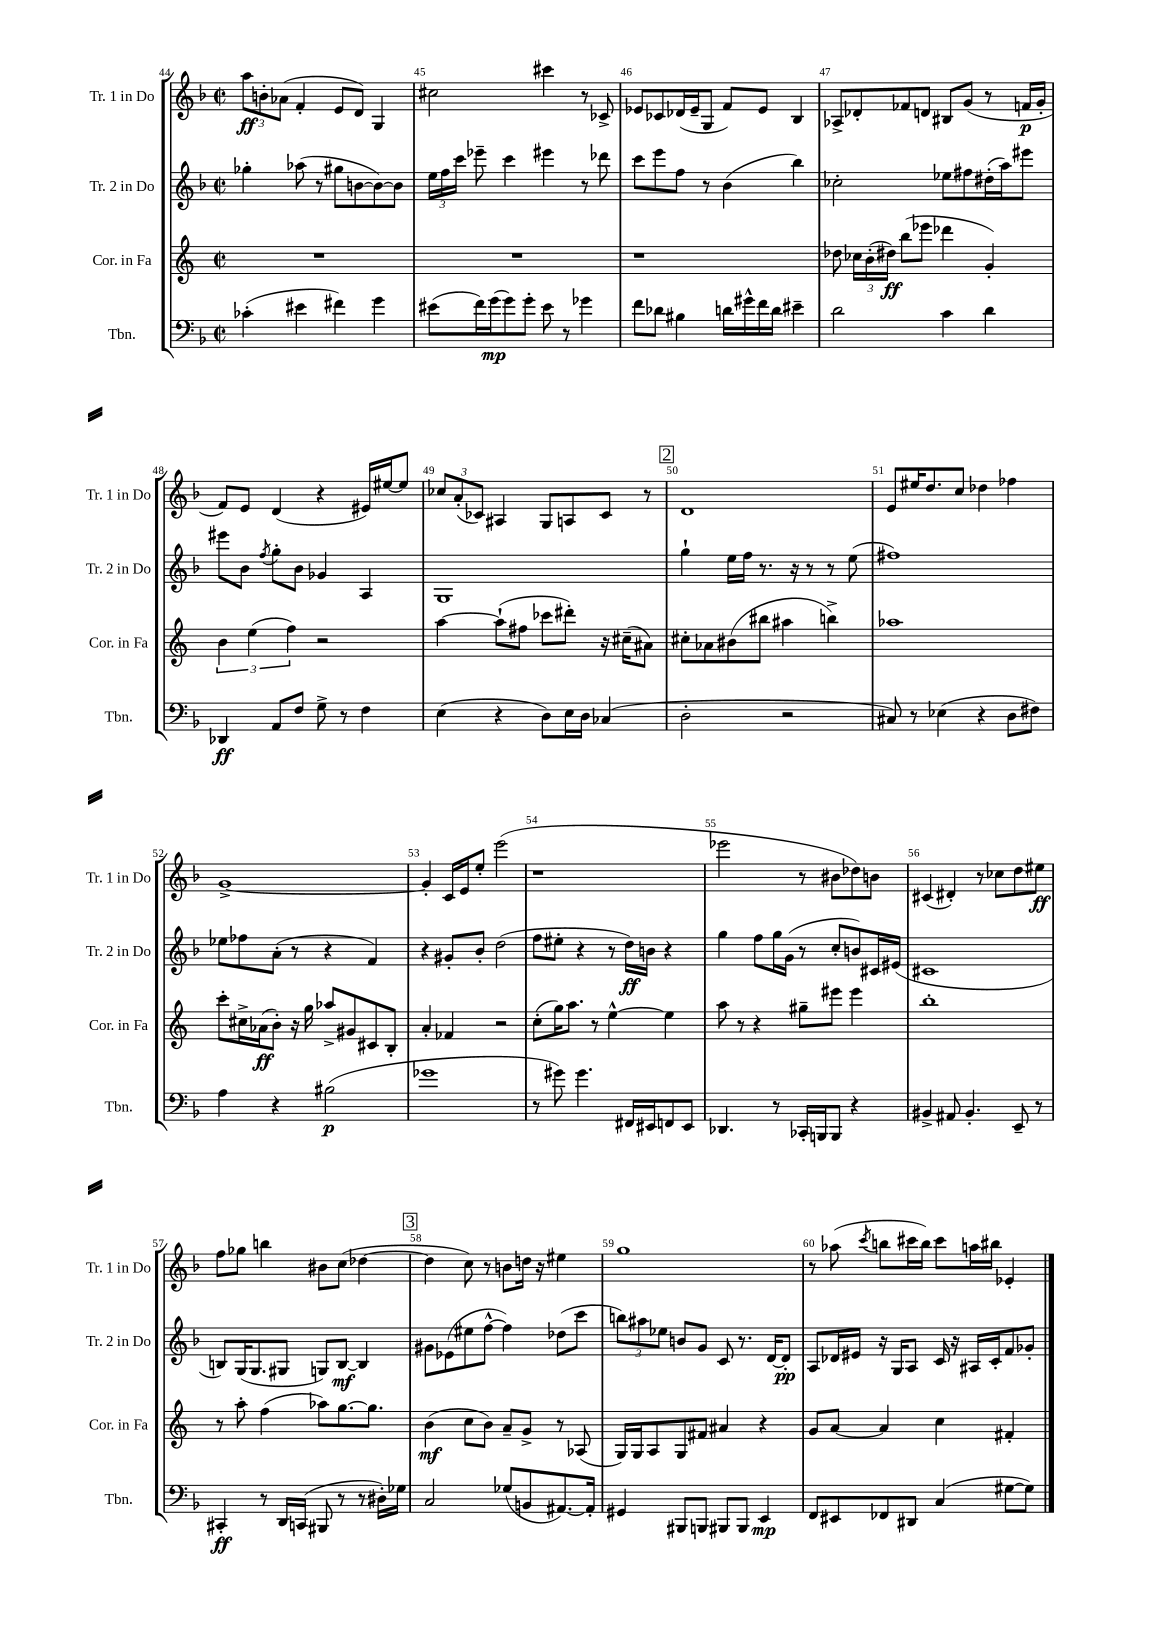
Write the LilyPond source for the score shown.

<<
\new StaffGroup <<
\new Staff = "s0" \with { instrumentName = "Tr. 1 in Do" shortInstrumentName = "Tr. 1 in Do" } {
    \clef treble \key f \major \defaultTimeSignature \time 2/2
    \autoBeamOff \tuplet 3/2 { a''8[\ff b'8-. aes'8]( } f'4-. e'8[ d'8]) g4 |
    cis''2 cis'''4 r8 ces'8-> |
    ees'8[ ces'8 des'16( ees'16-- g8] f'8[) ees'8] bes4 |
    aes8[-> des'8-. fes'8 d'8] bis8[ g'8]( r8 f'16[\p g'16]-. |
    f'8[) e'8] d'4( r4 eis'16[) eis''16~ eis''8] |
    \tuplet 3/2 { ces''8[ a'8-.( ces'8]) } ais4 g8[ a8 ces'8] r8 |
    \mark \markup { \box "2" } d'1 |
    e'8[ eis''16 d''8. c''8] des''4 fes''4 |
    g'1~-> |
    g'4-. c'16[ e'16 e''8]-. e'''2( |
    r1 |
    ees'''2 r8 bis'8[ des''8) b'8] |
    cis'4( dis'4-.) r8 ces''8[ d''8 eis''8]\ff |
    f''8[ ges''8] b''4 bis'8[ c''8]( des''4~ |
    \mark \markup { \box "3" } des''4 c''8) r8 b'8[ d''16] r16 eis''4 |
    g''1 |
    r8 aes''8( \acciaccatura { c'''8 } b''8[ cis'''16 b''16]) cis'''8[ a''16 bis''16] ees'4-. \bar "|." |
}
\new Staff = "s1" \with { instrumentName = "Tr. 2 in Do" shortInstrumentName = "Tr. 2 in Do" } {
    \clef treble \key f \major \defaultTimeSignature \time 2/2
    \autoBeamOff ges''4-. aes''8( r8 gis''8[ b'8~ b'8~) b'8] |
    \tuplet 3/2 { e''16[ f''16 c'''16] } ees'''8-- c'''4 eis'''4 r8 des'''8 |
    c'''8[ e'''8 f''8] r8 bes'4( bes''4) |
    ces''2-. ees''8[ fis''8 dis''16-.( a''16) eis'''8] |
    eis'''8[ bes'8] \acciaccatura { f''8 } g''8[-. bes'8] ges'4 a4 |
    g1 |
    \mark \markup { \box "2" } g''4-! e''16[ f''16] r8. r16 r8 r8 e''8( |
    fis''1) |
    ees''8[ fes''8 a'8]-.( r8 r4 f'4) |
    r4 gis'8[-. bes'8]-. d''2( |
    f''8[ eis''8]-. r4 r8 d''16[\ff) b'16] r4 |
    g''4 f''8[ g''16 g'16]( r8 c''8[-. b'8) cis'16 eis'16]( |
    cis'1 |
    b8[) g16( g8. gis8] g8[) b8]~\mf b4 |
    \mark \markup { \box "3" } gis'8[ ees'8( eis''8 f''8]~-^ f''4) des''8[( c'''8] |
    \tuplet 3/2 { b''8[) ais''8 ees''8] } b'8[ g'8] c'8 r8. d'16[~ d'8]-.\pp |
    a8[ des'16 eis'16] r16 g16[ a8] c'16 r16 ais16[ c'16-. f'8 ges'8]-. \bar "|." |
}
\new Staff = "s2" \with { instrumentName = "Cor. in Fa" shortInstrumentName = "Cor. in Fa" } {
    \clef treble \key c \major \defaultTimeSignature \time 2/2
    \autoBeamOff R1 |
    R1 |
    r1 |
    des''8 \tuplet 3/2 { ces''16[ b'16-.( dis''16]\ff) } b''8[( ees'''8] des'''4 g'4-.) |
    \tuplet 3/2 { b'4 e''4( f''4) } r2 |
    a''4~ a''8[-!( fis''8] ces'''8[ dis'''8]-.) r16 cis''16[--( ais'8]) |
    \mark \markup { \box "2" } cis''8[-. aes'8 bis'8( bis''8] ais''4 b''4->) |
    aes''1 |
    c'''8[-. cis''16-> aes'16\ff( b'8]-.) r16 g''16 aes''8[-> gis'8 cis'8 b8]-. |
    a'4-. fes'4 r2 |
    c''8[-.( g''16) a''8.] r8 e''4~-^ e''4 |
    a''8 r8 r4 gis''8[-- eis'''8] eis'''4 |
    b''1-. |
    r8 a''8-. f''4( aes''8[) g''8.~ g''8.] |
    \mark \markup { \box "3" } b'4\mf( c''8[ b'8]) a'8[-- g'8]-> r8 aes8( |
    g16[) g16 a8 g8 fis'8] ais'4 r4 |
    g'8[ a'8]~ a'4 c''4 fis'4-. \bar "|." |
}
\new Staff = "s3" \with { instrumentName = "Tbn." shortInstrumentName = "Tbn." } {
    \clef bass \key f \major \defaultTimeSignature \time 2/2
    \autoBeamOff ces'4-.( eis'4 fis'4) g'4 |
    eis'8[( f'16) g'16\mp( g'8) g'8]-. eis'8 r8 ges'4 |
    f'8[ des'8] bis4 d'16[ gis'16-^ f'16 d'16] eis'4-- |
    d'2 c'4 d'4 |
    des,4\ff a,8[ f8] g8-> r8 f4 |
    e4( r4 d8[) e16 d16] ces4( |
    \mark \markup { \box "2" } d2-. r2 |
    cis8) r8 ees4( r4 d8[ fis8]) |
    a4 r4 bis2\p( |
    ges'1 |
    r8 gis'8) gis'4. fis,16[ eis,16 f,8 eis,8] |
    des,4. r8 ces,16[-. b,,16 b,,8] r4 |
    bis,4-> ais,8 bis,4.-. e,8-- r8 |
    cis,4-.\ff r8 d,16[ c,16]( bis,,8 r8 r8 dis16[-.) ges16] |
    \mark \markup { \box "3" } c2 ges8[( b,8 ais,8.~) ais,16]-. |
    gis,4 bis,,8[ b,,8] bis,,8[ bis,,8] e,4\mp |
    f,8[ eis,8 fes,8 dis,8] c4( gis8[~ gis8]) \bar "|." |
}
>>
>>
\layout { \context { \Score currentBarNumber = #44 \override BarNumber.break-visibility = ##(#f #t #t) barNumberVisibility = #all-bar-numbers-visible } }
